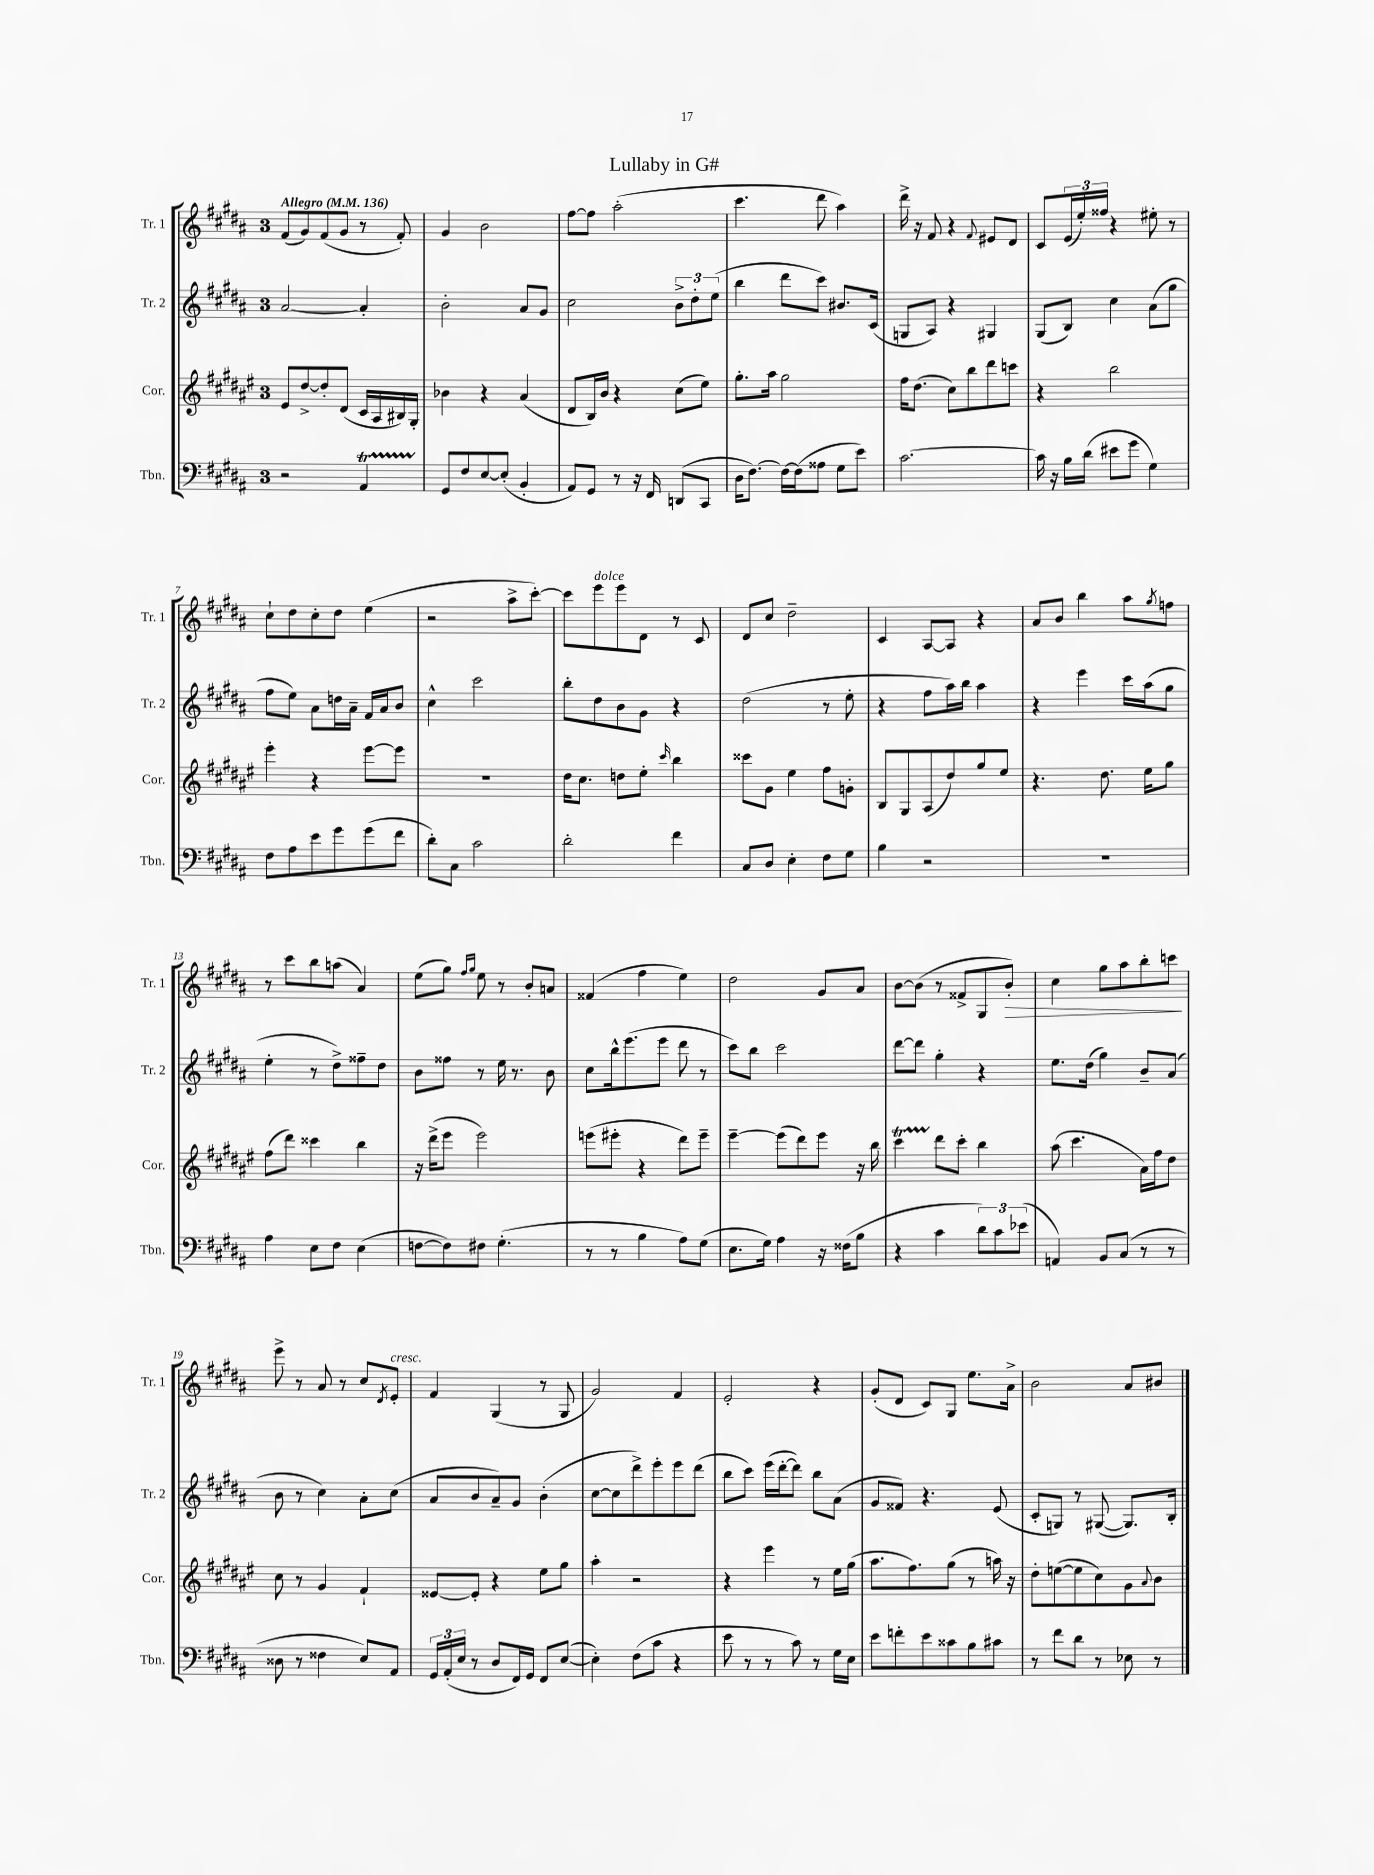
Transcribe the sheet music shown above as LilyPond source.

\header { title = "Lullaby in G#" }
<<
\new StaffGroup <<
\new Staff = "s0" \with { instrumentName = "Tr. 1" shortInstrumentName = "Tr. 1" } {
    \clef treble \key b \major \once \override Staff.TimeSignature.style = #'single-digit \time 3/4 \tempo "Allegro" 4 = 136
    fis'8( gis'8) fis'8( gis'8 r8 fis'8-.) |
    gis'4 b'2 |
    fis''8~ fis''8 ais''2-.( |
    cis'''4. dis'''8 ais''4) |
    dis'''16-> r16 fis'8 r4 \appoggiatura { fis'8 } eis'8 dis'8 |
    cis'8 \tuplet 3/2 { e'16( e''16-.) fisis''16 } r4 eis''8-. r8 |
    cis''8-! dis''8 cis''8-. dis''8 e''4( |
    r2 ais''8-> cis'''8~-.) |
    cis'''8 e'''8^\markup { \italic "dolce" } e'''8 dis'8 r8 cis'8 |
    dis'8 cis''8 dis''2-- |
    cis'4 ais8~ ais8 r4 |
    ais'8 b'8 b''4 ais''8 \acciaccatura { gis''8 } f''8 |
    r8 cis'''8 b''8 a''8( ais'4) |
    e''8( gis''8) \grace { fis''16 gis''16 } e''8 r8 b'8-. a'8 |
    fisis'4( fis''4 e''4) |
    dis''2 gis'8 ais'8 |
    b'8~ b'8( r8 fisis'8-> gis8 b'8-.\>) |
    cis''4 gis''8 ais''8 b''8-. c'''8\! |
    e'''8-> r8 ais'8 r8 cis''8 \acciaccatura { dis'8 } e'8-.^\markup { \italic "cresc." } |
    fis'4 gis4( r8 gis8 |
    gis'2) fis'4 |
    e'2-. r4 |
    gis'8-.( dis'8 cis'8) gis8 e''8. ais'16-> |
    b'2 ais'8 bis'8 \bar "|." |
}
\new Staff = "s1" \with { instrumentName = "Tr. 2" shortInstrumentName = "Tr. 2" } {
    \clef treble \key b \major \once \override Staff.TimeSignature.style = #'single-digit \time 3/4
    ais'2~ ais'4-. |
    b'2-. ais'8 gis'8 |
    cis''2 \tuplet 3/2 { b'8-> dis''8-. e''8( } |
    b''4 dis'''8 cis'''8) bis'8. cis'16( |
    g8 ais8) r4 gis4 |
    gis8( b8) cis''4 ais'8( gis''8 |
    fis''8 e''8) ais'8 d''16 ais'16-- fis'16 ais'16 b'8 |
    cis''4-^ cis'''2 |
    b''8-. dis''8 b'8 gis'8 r4 |
    dis''2( r8 e''8-. |
    r4 fis''8 ais''16) b''16 ais''4 |
    r4 e'''4 cis'''16 ais''16( gis''8 |
    e''4-. r8 dis''8->) fisis''8-- dis''8 |
    b'8 fisis''8 r8 e''16 r8. b'8 |
    cis''8 b''16-^ e'''8.( e'''8 dis'''8 r8 |
    cis'''8) b''8 cis'''2 |
    dis'''8~ dis'''8 gis''4-. r4 |
    e''8. dis''16( gis''4) b'8-- ais'8( |
    b'8 r8 cis''4) ais'8-. cis''8( |
    ais'8 b'8 ais'8--) gis'8 b'4-.( |
    cis''8~ cis''8 dis'''8->) e'''8-. e'''8 dis'''8( |
    b''8 cis'''8) e'''16( dis'''16~-. dis'''8) b''8 ais'8( |
    gis'8 fisis'8) r4. e'8( |
    cis'8-. g8) r8 gis8~( gis8.) b16-. \bar "|." |
}
\new Staff = "s2" \with { instrumentName = "Cor." shortInstrumentName = "Cor." } {
    \clef treble \key fis \major \once \override Staff.TimeSignature.style = #'single-digit \time 3/4
    eis'8 dis''8~-> dis''8-. dis'8( cis'16 ais16 bis16) gis16-. |
    bes'4 r4 ais'4( |
    dis'8 b16) b'16 r4 cis''8( eis''8) |
    gis''8.-. ais''16 gis''2 |
    fis''16 dis''8.( cis''8) b''8 dis'''8 c'''8 |
    r4 b''2 |
    eis'''4-. r4 eis'''8~ eis'''8 |
    R2. |
    dis''16 cis''8. d''8 eis''8-. \grace { cis'''16 } b''4 |
    cisis'''8 gis'8 eis''4 fis''8 g'8-. |
    b8 gis8 ais8( dis''8) gis''8 eis''8 |
    r4. dis''8. eis''16 gis''8 |
    fis''8( dis'''8) cisis'''4 b''4 |
    r16 dis'''16->( eis'''8 eis'''2) |
    e'''8( eis'''8-. r4 dis'''8) eis'''8-- |
    eis'''4~-- eis'''8( dis'''8) eis'''8 r16 b''16 |
    cis'''4\startTrillSpan dis'''8\stopTrillSpan cis'''8-. b''4 |
    ais''8( cis'''4. ais'16) fis''16 dis''8 |
    cis''8 r8 gis'4 fis'4-! |
    eisis'8~ eisis'8-. r4 eis''8 gis''8 |
    ais''4-. r2 |
    r4 eis'''4 r8 eis''16 gis''16( |
    ais''8. fis''8.) gis''8( r8 a''16) r16 |
    dis''8-. e''8~( e''8 cis''8) gis'8 \appoggiatura { ais'8 } b'8 \bar "|." |
}
\new Staff = "s3" \with { instrumentName = "Tbn." shortInstrumentName = "Tbn." } {
    \clef bass \key b \major \once \override Staff.TimeSignature.style = #'single-digit \time 3/4
    r2 ais,4\startTrillSpan |
    gis,8\stopTrillSpan fis8 e8~ e8-.( b,4-. |
    ais,8) gis,8 r8 r16 fis,16 d,8( cis,8 |
    dis16 fis8.~) fis16~ fis16( aisis8 gis8 e'8) |
    cis'2.~ |
    cis'16 r16 b16 dis'16( eis'8 gis'8 gis4) |
    fis8 ais8 e'8 gis'8 gis'8( fis'8 |
    dis'8-.) cis8 cis'2 |
    dis'2-. fis'4 |
    cis8 dis8 e4-. fis8 gis8 |
    b4 r2 |
    R2. |
    ais4 e8 fis8 e4( |
    f8~ f8) fis8 gis4.-.( |
    r8 r8 b4 ais8) gis8( |
    e8. gis16) ais4 r16 fisis16( b8 |
    r4 cis'4 \tuplet 3/2 { dis'8) cis'8 ees'8( } |
    a,4) b,8 cis8( r8 r8 |
    disis8 r8 fisis4 e8) ais,8 |
    \tuplet 3/2 { gis,16 ais,16-.( e16 } r8 dis8 fis,16) gis,16 fis,8 e8~( |
    e4-.) fis8( cis'8 r4 |
    e'8 r8 r8 cis'8) r8 gis16 e16 |
    e'8 f'8-. e'8 cisis'8 b8 cis'8 |
    r8 fis'8 dis'8 r8 ees8 r8 \bar "|." |
}
>>
>>
